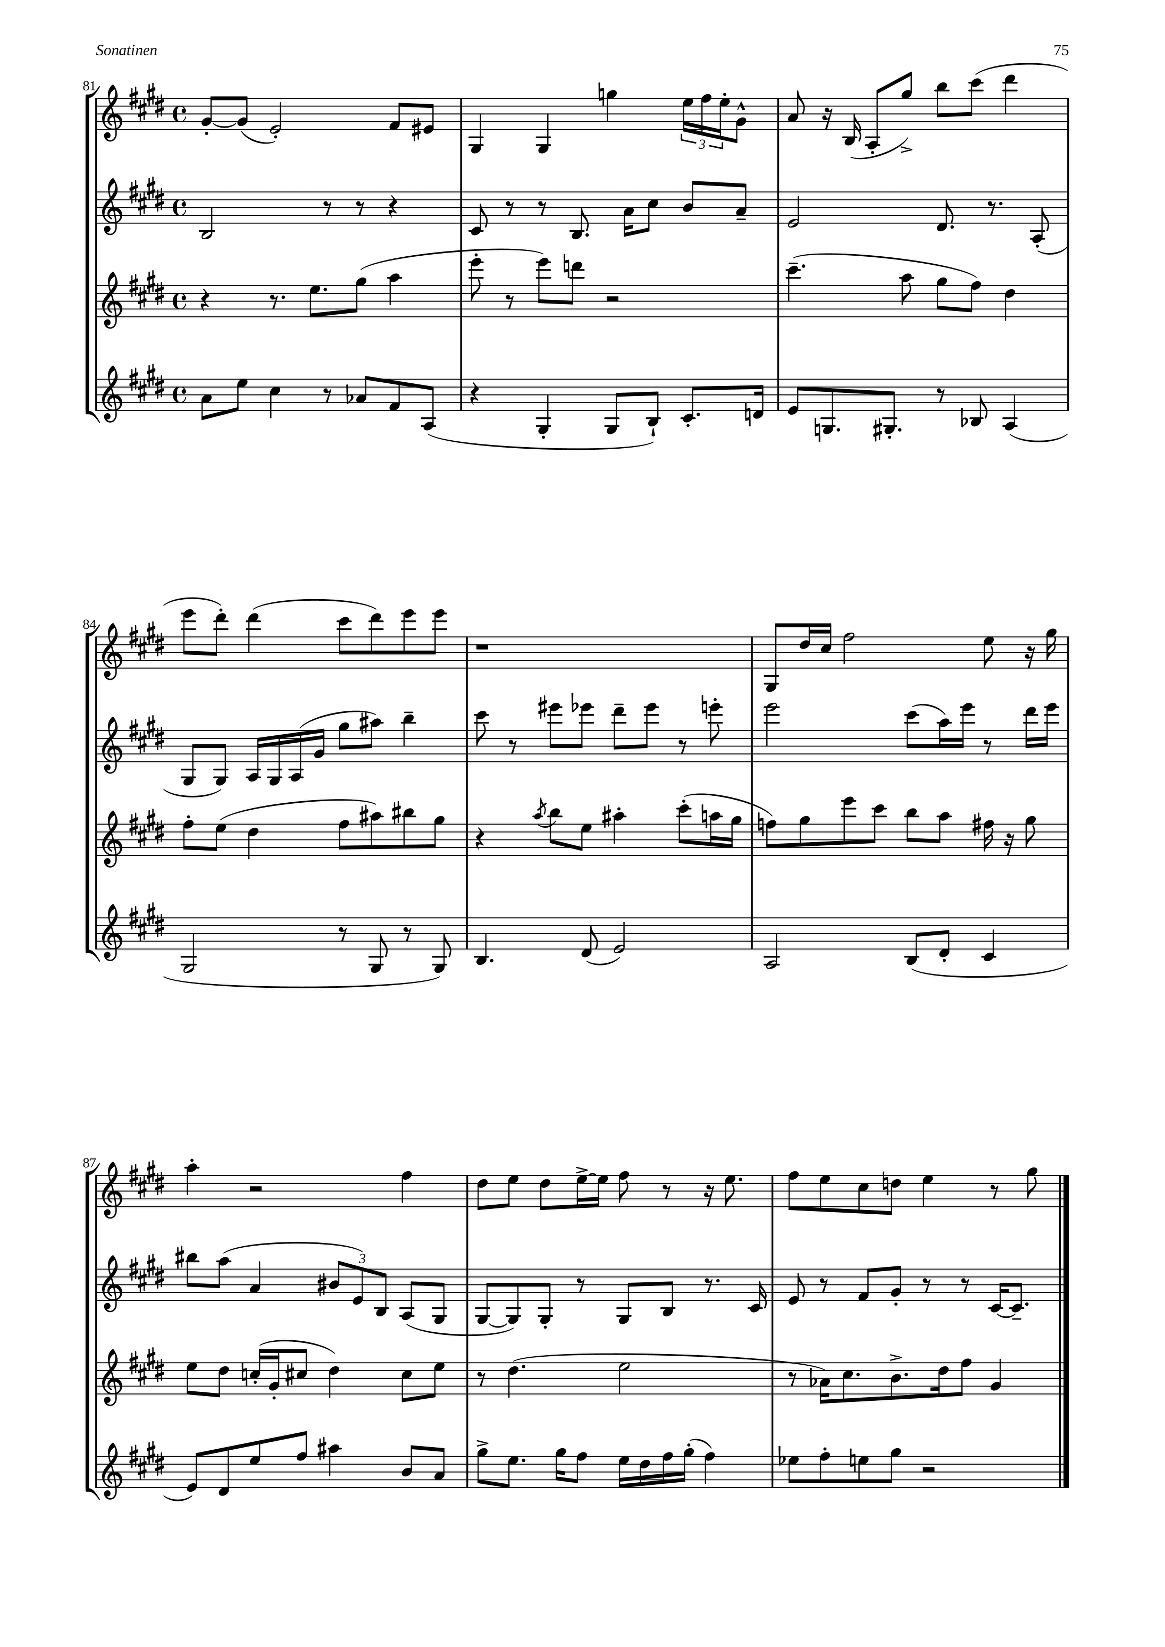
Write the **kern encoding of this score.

**kern	**kern	**kern	**kern
*staff4	*staff3	*staff2	*staff1
*clefG2	*clefG2	*clefG2	*clefG2
*k[f#c#g#d#]	*k[f#c#g#d#]	*k[f#c#g#d#]	*k[f#c#g#d#]
*M4/4	*M4/4	*M4/4	*M4/4
*met(c)	*met(c)	*met(c)	*met(c)
8a	4r	2B	[8g#'
8ee	.	.	(8g#]
4cc#	8.r	.	2e')
.	8.ee	.	.
8r	.	8r	.
8a-	(8gg#	8r	.
8f#	4aa	4r	8f#
(8A	.	.	8e#
=	=	=	=
4r	8eee'	8c#	4G#
.	8r	8r	.
4G#'	8eee)	8r	4G#
.	8ddd	8.B	.
8G#	2r	.	4gg
.	.	16a	.
8B`)	.	8cc#	.
8.c#'	.	8b	24ee
.	.	.	24ff#
.	.	.	24ee'
.	.	8a~	8g#^^
16d	.	.	.
=	=	=	=
8e	(4.ccc#~	2e	8a
8.G	.	.	16r
.	.	.	(16B
.	.	.	8A'
8.G#'	.	.	.
.	8aa	.	8gg#^)
8r	8gg#	8.d#	8bb
8B-	8ff#)	.	(8ccc#
.	.	8.r	.
(4A	4dd#	.	4ddd#
.	.	(8A'	.
=	=	=	=
2G#	8ff#'	8G#	8eee
.	(8ee	8G#)	8ddd#')
.	4dd#	16A	(4ddd#
.	.	16G#	.
.	.	(16A	.
.	.	16g#	.
8r	8ff#	8gg#	8ccc#
8G#	8aa#)	8aa#)	8ddd#)
8r	8bb#	4bb~	8eee
8G#)	8gg#	.	8eee
=	=	=	=
4.B	4r	8ccc#	1r
.	.	8r	.
.	8qaa	.	.
.	8bb	8eee#	.
(8d#	8ee	8eee-	.
2e)	4aa#'	8ddd#~	.
.	.	8eee-	.
.	(8ccc#'	8r	.
.	16aa	8eee'	.
.	16gg#	.	.
=	=	=	=
2A	8ff)	2eee	8G#
.	8gg#	.	16dd#
.	.	.	16cc#
.	8eee	.	2ff#
.	8ccc#	.	.
(8B	8bb	(8ccc#	.
8d#'	8aa	16aa)	.
.	.	16eee	.
4c#	16ff#	8r	8ee
.	16r	.	.
.	8gg#	16ddd#	16r
.	.	16eee	16gg#
=	=	=	=
8e)	8ee	8bb#	4aa'
8d#	8dd#	(8aa	.
8ee	(16cc'	4a	2r
.	16g#'	.	.
8ff#	8cc#	.	.
4aa#	4dd#)	12b#	.
.	.	12e)	.
.	.	12B	.
8b	8cc#	(8A	4ff#
8a	8ee	8G#	.
=	=	=	=
8gg#^	8r	[8G#	8dd#
8.ee	(4.dd#	8G#])	8ee
.	.	8G#'	8dd#
16gg#	.	.	.
8ff#	.	8r	[16ee^
.	.	.	16ee]
16ee	2ee	8G#	8ff#
16dd#	.	.	.
16ff#	.	8B	8r
(16gg#'	.	.	.
4ff#)	.	8.r	16r
.	.	.	8.ee
.	.	16c#	.
=	=	=	=
8ee-	8r	8e	8ff#
8ff#'	16a-)	8r	8ee
.	8.cc#	.	.
8ee	.	8f#	8cc#
8gg#	8.b^	8g#'	8dd
2r	.	8r	4ee
.	16dd#	.	.
.	8ff#	8r	.
.	4g#	[16c#	8r
.	.	8.c#~]	.
.	.	.	8gg#
==	==	==	==
*-	*-	*-	*-
